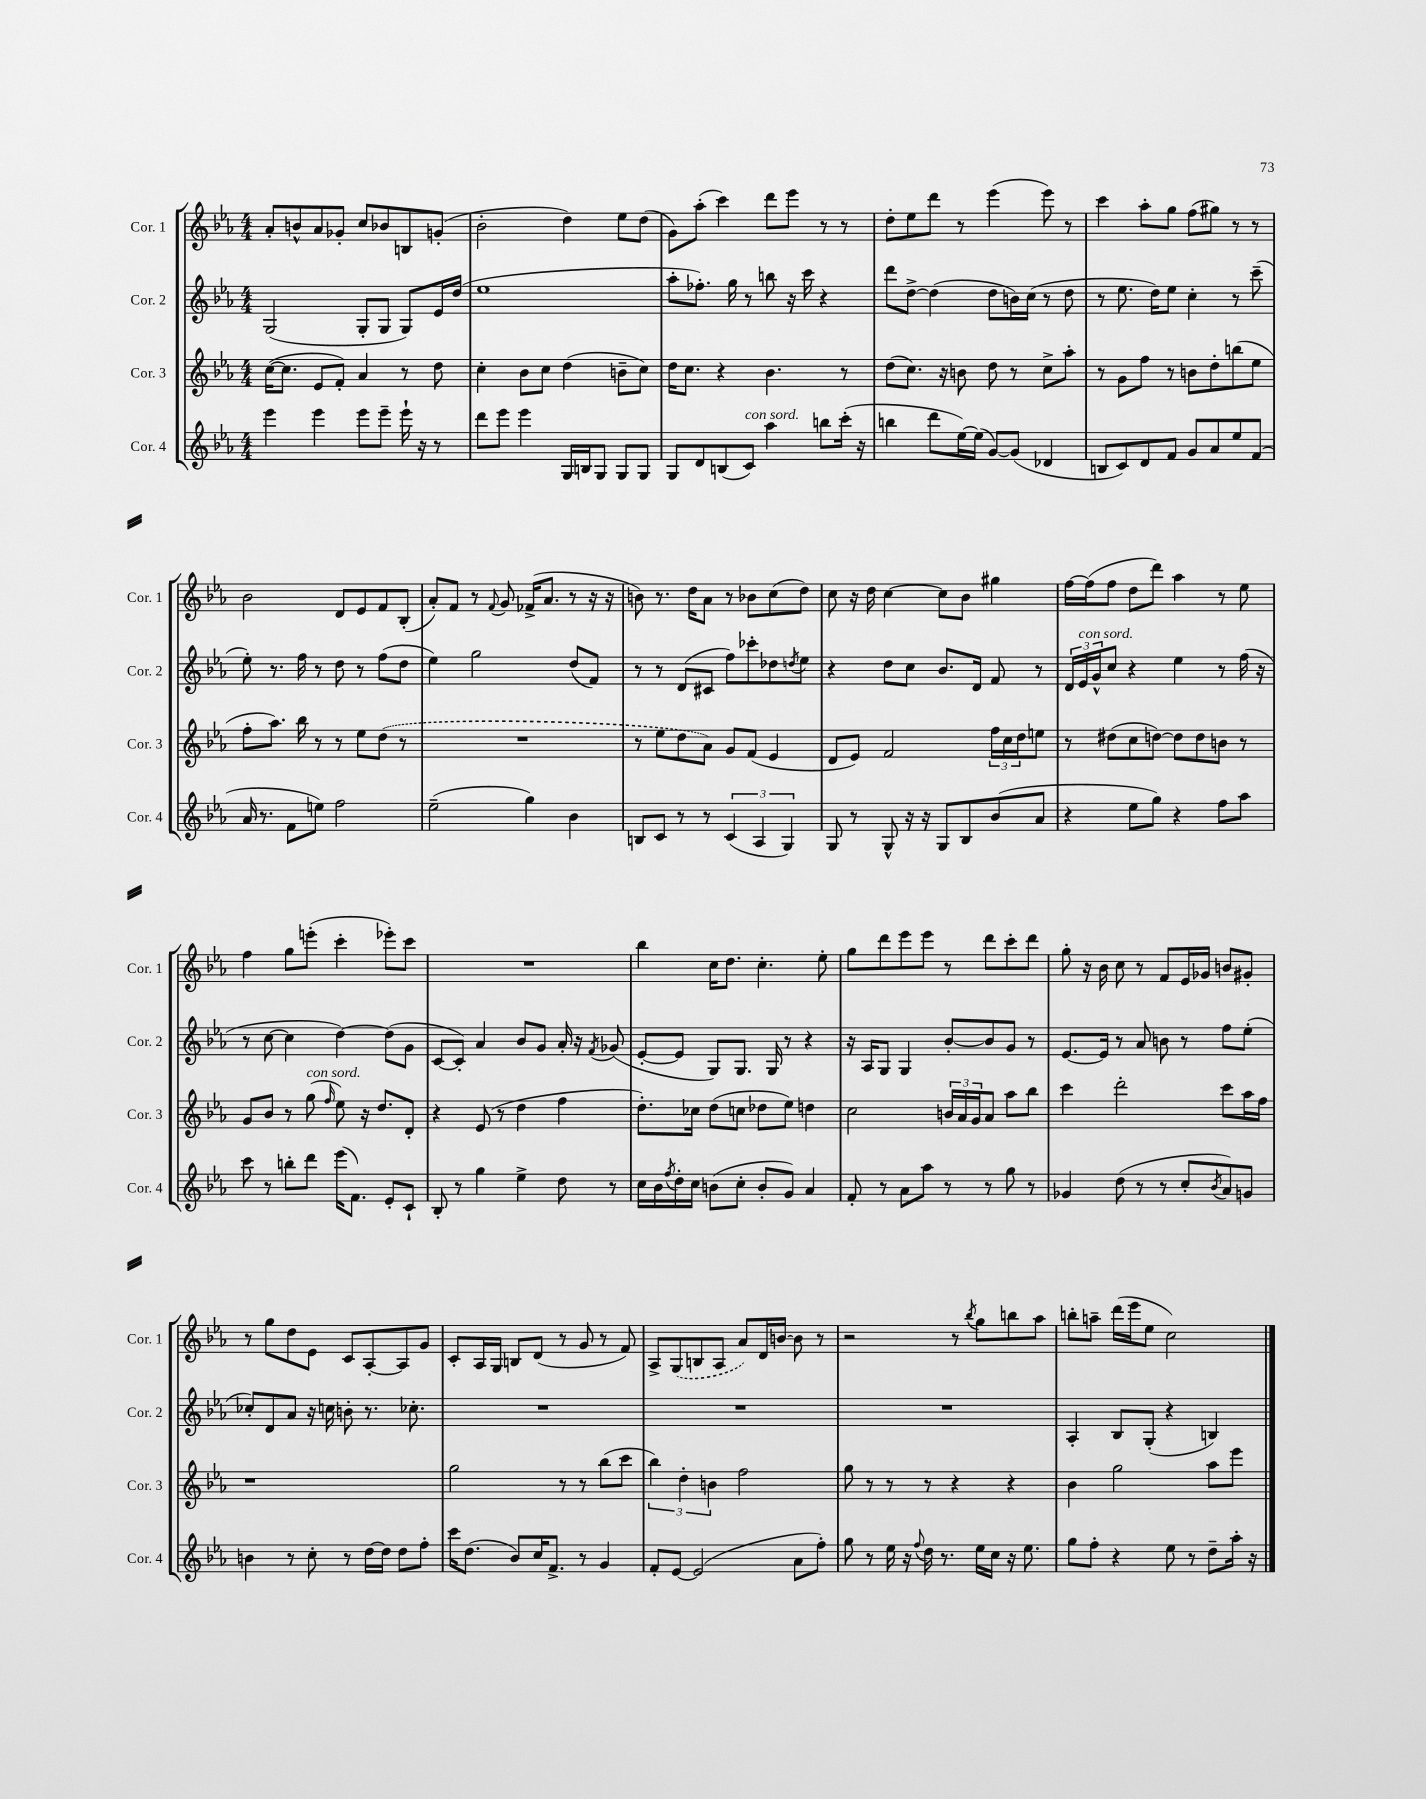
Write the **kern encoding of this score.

**kern	**kern	**kern	**kern
*staff4	*staff3	*staff2	*staff1
*clefG2	*clefG2	*clefG2	*clefG2
*k[b-e-a-]	*k[b-e-a-]	*k[b-e-a-]	*k[b-e-a-]
*M4/4	*M4/4	*M4/4	*M4/4
4eee-	([16cc	(2G	8a-'
.	8.cc]	.	.
.	.	.	8b^^
4eee-	8e-	.	8a-
.	8f')	.	8g-'
8eee-	4a-	8G'	8cc
8eee-~	.	8G	8b-
16eee-`	8r	8G)	8B
16r	.	.	.
8r	8dd	16e-	(8g'
.	.	(16dd	.
=	=	=	=
8ddd	4cc'	1ee-	2b-'
8eee-	.	.	.
4eee-	8b-	.	.
.	8cc	.	.
16G	(4dd	.	4dd)
16B	.	.	.
8G	.	.	.
8G	8b~	.	8ee-
8G	8cc)	.	(8dd
=	=	=	=
8G	16dd	8aa-'	8g)
.	8.cc	.	.
8d	.	8.ff-')	(8aa-'
(8B	4r	.	4ccc)
.	.	16gg	.
8c)	.	8r	.
4aa-	4.b-	8bb	8ddd
.	.	16r	8eee-
.	.	16ccc	.
8bb	.	4r	8r
(16ccc'	8r	.	8r
16r	.	.	.
=	=	=	=
4bb	(8dd	8ddd	8dd'
.	8.cc)	[8dd^	8ee-
8ddd	.	(4dd]	8ddd
.	16r	.	.
[16ee-)	8b	.	8r
(16ee-]	.	.	.
[8g)	8dd	8dd	(4eee-
(8g]	8r	16b)	.
.	.	(16cc	.
4d-	8cc^	8r	8eee-)
.	8aa-'	8dd	8r
=	=	=	=
8B	8r	8r	4ccc
8c)	8g	8.ee-	.
8d	8ff	.	8aa-'
.	.	16dd)	.
8f	8r	8ee-	8gg
8g	8b	4cc'	(8ff
8a-	8dd'	.	8gg#)
8ee-	(8bb	8r	8r
(8f	8ee-	(8ccc~	8r
=	=	=	=
16a-	8ff'	8ee-')	2b-
8.r	.	.	.
.	8.aa-)	8.r	.
8f	.	.	.
.	16bb-	16ff	.
8ee)	8r	8r	.
2ff	8r	8dd	8d
.	8ee-	8r	8e-
.	(8dd	(8ff	8f
.	8r	8dd	(8B-'
=	=	=	=
(2ee-~	1r	4ee-)	8a-')
.	.	.	8f
.	.	2gg	8r
.	.	.	8qqf
.	.	.	8g
4gg)	.	.	(16f-^
.	.	.	8.a-
4b-	.	(8dd	8r
.	.	8f)	16r
.	.	.	16r
=	=	=	=
8B	8r	8r	8b)
8c	8ee-	8r	8.r
8r	8dd	(8d	.
.	.	.	16dd
8r	8a-)	8c#	8a-
(6c	8g	8ff)	8r
.	(8f	8ccc-'	8b-
6A-	.	.	.
.	4e-	8dd-	(8cc
6G)	.	.	.
.	.	8qdd	.
.	.	8ee-	8dd)
=	=	=	=
8G	8d	4r	8cc
8r	8e-)	.	16r
.	.	.	16dd
8G^^	2f	8dd	[4cc
16r	.	8cc	.
16r	.	.	.
8G	.	8.b-	8cc]
8B-	.	.	8b-
.	.	16d	.
(8b-	24ff	8f	4gg#
.	24cc	.	.
.	24dd	.	.
8a-	8ee	8r	.
=	=	=	=
4r	8r	24d	[16ff
.	.	24e-	.
.	.	.	(16ff]
.	.	24g^^	.
.	(8dd#	8cc	8ff
8ee-	8cc	4r	8dd
8gg)	[8dd)	.	8ddd)
4r	8dd]	4ee-	4aa-
.	8dd	.	.
8ff	8b	8r	8r
8aa-	8r	(16ff	8ee-
.	.	16r	.
=	=	=	=
8ccc	8g	8r	4ff
8r	8b-	[8cc	.
8bb'	8r	4cc]	8gg
8ddd	(8gg	.	(8eee'
.	16qqff	.	.
(16eee-	8ee-)	[4dd)	4ccc'
8.f)	.	.	.
.	16r	.	.
.	8.dd	.	.
8e-'	.	(8dd]	8eee-')
8c`	8d'	8g	8ccc
=	=	=	=
8B-'	4r	[8c	1r
8r	.	8c'])	.
4gg	(8e-	4a-	.
.	8r	.	.
4ee-^	4dd	8b-	.
.	.	8g	.
8dd	4ff	16a-'	.
.	.	16r	.
.	.	8qf	.
8r	.	(8g-	.
=	=	=	=
16cc	8.dd')	[8e-'	4bb-
16b-	.	.	.
8qff	.	.	.
16dd'	.	8e-]	.
16cc	16cc-	.	.
(8b	(8dd	8G)	16cc
.	.	.	8.dd
8cc'	8cc	8.G	.
8b'	8dd-	.	4.cc'
.	.	16G	.
8g)	8ee-)	8r	.
4a-	4dd	4r	.
.	.	.	8ee-'
=	=	=	=
8f'	2cc	16r	8gg
.	.	16A-	.
8r	.	8G	8ddd
8a-	.	4G	8eee-
8aa-	.	.	8eee-
8r	24b	[8b-'	8r
.	24a-	.	.
.	24g	.	.
8r	8a-	8b-]	8ddd
8gg	8aa-	8g	8ccc'
8r	8bb-	8r	8ddd
=	=	=	=
4g-	4ccc	[8.e-	8gg'
.	.	.	16r
.	.	16e-]	16b-
(8dd	2ddd'	8r	8cc
8r	.	8a-	8r
8r	.	8b	8f
8cc'	.	8r	16e-
.	.	.	16g-
8qb-	.	.	.
8a-)	8ccc	8ff	8b
8g	16aa-	(8ee-'	8g#'
.	16ff	.	.
=	=	=	=
4b	1r	8cc-')	8r
.	.	8d	8gg
8r	.	8a-	8dd
8cc'	.	16r	8e-
.	.	16cc	.
8r	.	8b'	8c
[16dd	.	8.r	[8A-'
16dd]	.	.	.
8dd	.	.	8A-]
.	.	8.cc-'	.
8ff'	.	.	8g
=	=	=	=
16ccc	2gg	1r	8c'
(8.dd	.	.	.
.	.	.	16A-
.	.	.	16G
8b-)	.	.	8B
16cc	.	.	(8d
8.f^	.	.	.
.	8r	.	8r
8r	8r	.	8g
4g	(8bb-	.	8r
.	8ccc	.	8f)
=	=	=	=
8f'	6bb-)	1r	8A-^
[8e-	.	.	(8G
.	6dd'	.	.
(2e-]	.	.	8B
.	6b	.	.
.	.	.	8A-
.	2ff	.	8a-)
.	.	.	16d
.	.	.	[16b
8a-	.	.	8b]
8ff')	.	.	8r
=	=	=	=
8gg	8gg	1r	2r
8r	8r	.	.
16ee-	8r	.	.
16r	.	.	.
8qqff	.	.	.
16dd	8r	.	.
8.r	.	.	.
.	4r	.	8r
.	.	.	8qbb-
16ee-	.	.	8gg
16cc	.	.	.
16r	4r	.	8bb
8.ee-	.	.	.
.	.	.	8aa-
=	=	=	=
8gg	4b-	4A-'	8bb'
8ff'	.	.	8aa~
4r	2gg	8B-	(16ddd
.	.	.	16eee-
.	.	(8G'	8ee-
8ee-	.	4r	2cc)
8r	.	.	.
8dd~	8aa-	4B)	.
16aa-'	8eee-	.	.
16r	.	.	.
==	==	==	==
*-	*-	*-	*-
